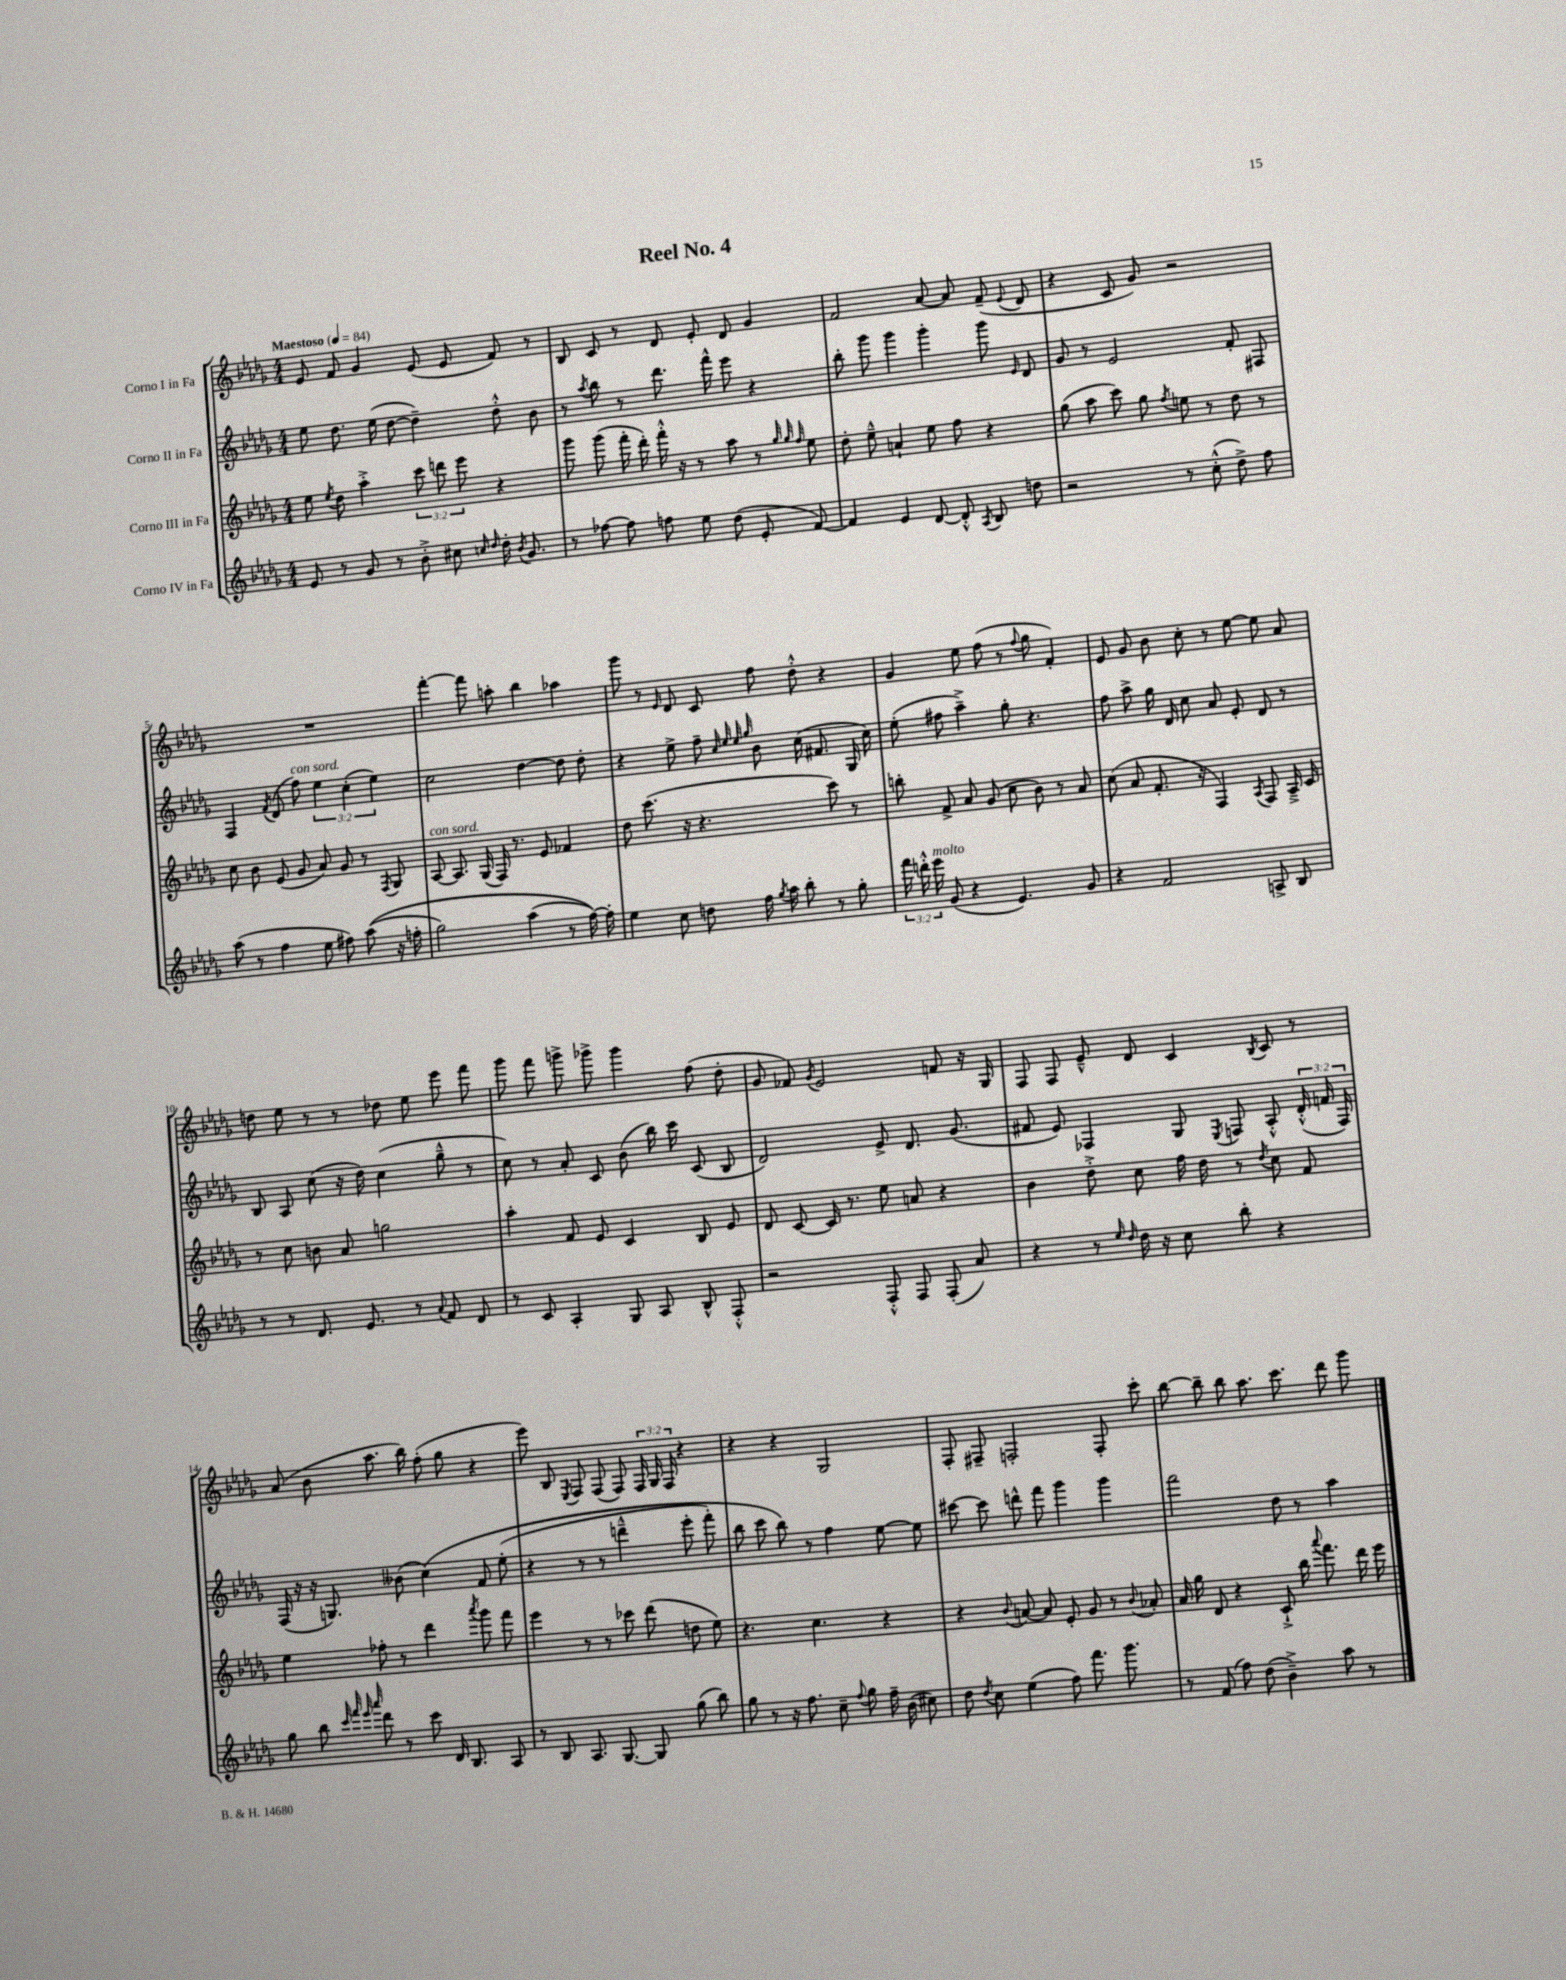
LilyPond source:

\header { title = "Reel No. 4" }
<<
\new StaffGroup <<
\new Staff = "s0" \with { instrumentName = "Corno I in Fa" } {
    \clef treble \key des \major \numericTimeSignature \time 4/4 \override Staff.TupletNumber.text = #tuplet-number::calc-fraction-text \tempo "Maestoso" 4 = 84
    \autoBeamOff ees'8 f'8 ges'4 ees'8( ees'8 f'8) r8 |
    bes8 c'8 r8 des'8 ees'8-. des'8 ges'4 |
    f'2 aes'8~ aes'8 f'8--( \appoggiatura { ees'8 } des'8 |
    r4 c'8 ges'8) r2 |
    R1 |
    f'''4~-. f'''8 a''8-. bes''4 aes''4 |
    ges'''8 r8 \grace { ees'16 } des'8 c'8 f''8 des''8-.-^ r4 |
    ges'4 ees''8 f''8( r8 \appoggiatura { f''8 } ges''8 f'4-.) |
    ees'8 ges'8 bes'8 c''8-. r8 ees''8~ ees''8 aes'8 |
    d''8 ees''8 r8 r8 des''8 ees''8 ees'''8 f'''8 |
    ges'''8 f'''8 g'''8-> ges'''8-> ges'''4 f''8( des''8-. |
    ges'8 fes'8) \acciaccatura { ges'8 } ees'2 f'8 r16 ges16 |
    f8 f8 ees'8---^ des'8 c'4 \acciaccatura { bes8 } c'8 r8 |
    aes'8( bes'8 aes''8. bes''16) f''8-.( ges''8 r4 |
    ees'''8) bes8 \acciaccatura { ees8 } f8 f8( f8) \tuplet 3/2 { f16 ges16 f16 } r4 |
    r4 r4 ges2 |
    f8-. fis8-- f2-. f8-. c'''8-. |
    bes''8~ bes''8-- bes''8 aes''8. c'''8. des'''8 ges'''8 \bar "|." |
}
\new Staff = "s1" \with { instrumentName = "Corno II in Fa" } {
    \clef treble \key des \major \numericTimeSignature \time 4/4 \override Staff.TupletNumber.text = #tuplet-number::calc-fraction-text
    \autoBeamOff ees''8 des''8. ees''16( des''8~ des''4--) des''8-.-^ bes'8 |
    r8 \acciaccatura { aes''8 } bes''8 r8 des'''8. f'''16-^ ees'''8 r4 |
    bes''8-. ges'''8 ges'''4 ges'''4-. ges'''8 \grace { ees'16 } des'8 |
    ges'8 r8 ees'2 f'8-. fis8 |
    f4 \acciaccatura { f'8 } des'8( f''8^\markup { \italic "con sord." }) \tuplet 3/2 { ees''4 c''4-.( ees''4) } |
    c''2 des''4~ des''8 des''8-. |
    r4 ees''8-> f''8-- \grace { c''32 ees''32 ees''32 ges''32 } bes'8 c''16( fis'8. ges16 c''16) |
    ees''8-.( fis''8 aes''4--->) ges''8-. r4. |
    f''8 aes''8-> ges''16 des'16 c''8 aes'8 ees'8-. des'8 r8 |
    bes8 aes8 c''8( r16 des''16) c''4( ges''8---^ r8 |
    c''8) r8 aes'8-. c'8 bes'8( bes''16) c'''16 c'8( bes8 |
    des'2) ees'8-> des'8. ges'8.( |
    fis'8 ees'8) fes4 ges8 \acciaccatura { ees8 } f8 aes8-.-^ \tuplet 3/2 { des'16-.-^( f'16 f16) } |
    f16( r16 r16 g8.) beses'8( c''4)\( f'8 ees''8-.( |
    r4 r8 r8 d'''4---^ ees'''8-. f'''8-.) |
    bes''8 c'''8 bes''8\) r8 f''4 ees''8~ ees''8 |
    cis'''8~ cis'''8 d'''8-^ f'''8 ges'''4 ges'''4 |
    f'''2 des''8 r8 aes''4 \bar "|." |
}
\new Staff = "s2" \with { instrumentName = "Corno III in Fa" } {
    \clef treble \key des \major \numericTimeSignature \time 4/4 \override Staff.TupletNumber.text = #tuplet-number::calc-fraction-text
    \autoBeamOff ees''8 \acciaccatura { ees''8 } des''8 aes''4-.-> \tuplet 3/2 { c'''8 d'''8 ees'''8 } r4 |
    ges'''8 ges'''8( f'''16-. des'''16-.) f'''16-.-^ r16 r8 aes''8 r8 \grace { ges''32 ges''32 f''32 } ees''8 |
    des''8-. ees''8---^ a'4-! ees''8 f''8 r4 |
    ges''8( aes''8 c'''8) ges''8 \acciaccatura { f''8 } e''8 r8 des''8 r8 |
    c''8 bes'8 ees'8( ges'8 aes'8) ges'8 r8 \acciaccatura { f8 } ges8 |
    aes8~^\markup { \italic "con sord." } aes8. ges16( f16) r8. ees'8 fes'4 |
    des''8 c'''8.( r16 r4. c'''8) r8 |
    b''8-. f'8-> aes'8 ges'8( c''8 bes'8) r8 aes'8 |
    c''8( aes'8 f'8.-. r16 f4) \acciaccatura { aes8 } f8 aes16---> c'16 |
    r8 c''8 b'8 aes'8 g''2 |
    aes''4-. f'8 ees'8 c'4 bes8 ees'8 |
    des'8 c'8~ c'16 r8. ees''8 a'8 r4 |
    bes'4 des''8-.-> c''8 f''16 des''16 r8 \acciaccatura { des''8 } c''8 f'8 |
    ees''4 fes''8-. r8 des'''4 \acciaccatura { aes'''8 } ges'''8 f'''8 |
    ees'''4 r8 r8 ces'''8 des'''8( d''8 ees''8) |
    r4. c''4. r4 |
    r4 \appoggiatura { bes'8 } a'8~ a'8 ees'8-. ges'8 r8 \appoggiatura { bes'8 } aes'8-. |
    aes'16 ges''16 des'8 r4 c'8-!-> bes''16 \appoggiatura { aes'''8 } f'''8. des'''16 ees'''16 \bar "|." |
}
\new Staff = "s3" \with { instrumentName = "Corno IV in Fa" } {
    \clef treble \key des \major \numericTimeSignature \time 4/4 \override Staff.TupletNumber.text = #tuplet-number::calc-fraction-text
    \autoBeamOff ees'8 r8 ges'8 r8 bes'8-.-> cis''8 \grace { c''16 des''16 } des''16-. \acciaccatura { bes'8 } ges'8. |
    r8 fes''8~ fes''8 f''8 ees''8 des''8( ees'8-. f'8~) |
    f'4 ees'4 des'8~ des'8-.-^ \acciaccatura { aes8 } bes8 d''8 |
    r2 r8 c''8-.-^( des''8->) f''8 |
    aes''8( r8 f''4 ees''8 fis''8) aes''8(\( r16 f''16-. |
    ges''2) aes''4( r8 f''16~)\) f''16-. |
    ees''4 c''8 d''8 f''16 \acciaccatura { ges''8 } aes''16 bes''8-. r8 ges''8-. |
    \tuplet 3/2 { f'''16 d'''16-.-^ ees'''16^\markup { \italic "molto" } } ges'8( r4 ees'4.) ges'8 |
    r4 f'2 a8-> bes8 |
    r8 r8 des'8. ees'8. r8 \appoggiatura { aes'8 } f'8 des'8 |
    r8 c'8 aes4-. ges8 aes8 bes8-^ f8-.-^ |
    r2 f8-.-^ f8 f8-.( aes'8) |
    r4 r8 \grace { ees''16 des''16 } des''16 r16 c''8 bes''8-. r4 |
    ges''8 bes''8 \grace { c'''32 f'''32 ees'''32 aes'''32 } des'''8 r8 c'''8 des'16 bes8. aes8 |
    r8 bes8 aes8. ges8.~ ges8 ges''8( bes''8) |
    ges''8 r8 r16 f''8. c''8-- \appoggiatura { f''8 } ges''8 f''16-- bes'16( cis''8) |
    des''8 \acciaccatura { des''8 } c''8 ees''4( f''8) f'''8. ges'''8. |
    r8 f'8( f''8) des''8( bes'4--->) aes''8 r8 \bar "|." |
}
>>
>>
